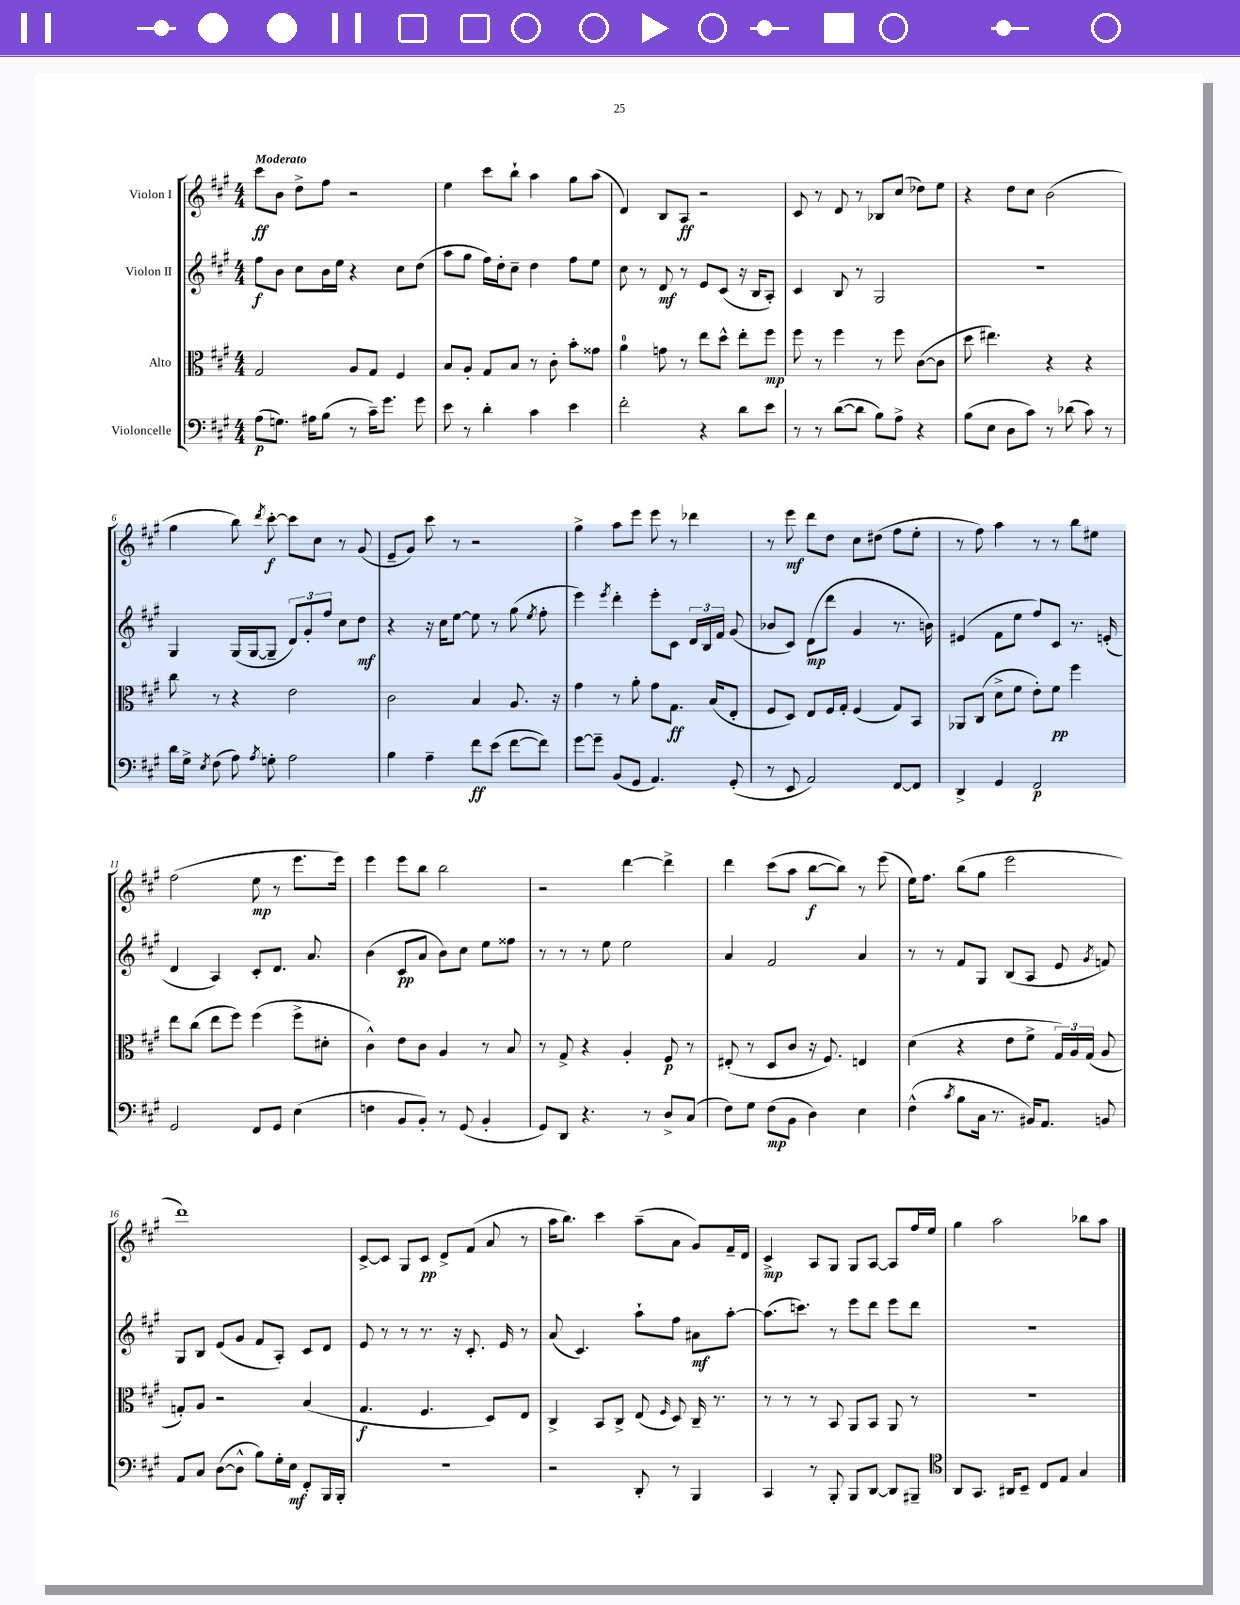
<<
\new StaffGroup <<
\new Staff = "s0" \with { instrumentName = "Violon I" } {
    \clef treble \key a \major \numericTimeSignature \time 4/4 \tempo "Moderato"
    \autoBeamOff cis'''8[\ff b'8] d''8[-> fis''8] r2 |
    e''4 cis'''8[ b''8]-! a''4 gis''8[ a''8]( |
    d'4) b8[ a8]\ff r2 |
    cis'8 r8 d'8 r8 bes8[ cis''8]( des''8[) e''8] |
    r4 d''8[ cis''8] b'2( |
    gis''4 b''8) \acciaccatura { d'''8 } cis'''8~-.\f cis'''8[ cis''8] r8 gis'8( |
    e'8[-- gis'8]) cis'''8 r8 r2 |
    gis''4-> a''8[ e'''8] e'''8 r8 des'''4 |
    r8 e'''8\mf d'''8[ d''8] cis''8[ dis''8]( fis''8[ e''8]-. |
    r8 fis''8) a''4 r8 r8 b''8[ eis''8] |
    fis''2( e''8\mp r8 e'''8.[ e'''16]) |
    e'''4 e'''8[ b''8] b''2 |
    r2 d'''4~ d'''4-> |
    d'''4 cis'''8[( a''8] b''8[~\f b''8]) r8 e'''8( |
    e''16[) fis''8.] b''8[( gis''8] e'''2 |
    d'''1) |
    cis'8[~-> cis'8] gis8[ cis'8]\pp d'8[-> fis'8]( a'8 r8 |
    a''16[ b''8.]) cis'''4 a''8[--( a'8] gis'8[) fis'16-- d'16] |
    cis'4->\mp a8[ gis8] gis8[ a8]~ a8[ fis''16 e''16] |
    gis''4 a''2 bes''8[ a''8] \bar "|." |
}
\new Staff = "s1" \with { instrumentName = "Violon II" } {
    \clef treble \key a \major \numericTimeSignature \time 4/4
    \autoBeamOff fis''8[\f b'8] cis''8[ b'16 e''16] r4 cis''8[ d''8]( |
    a''8[ gis''8] fis''16[) d''16-. cis''8]-- d''4 fis''8[ e''8] |
    cis''8 r8 d'8\mf r8 e'8[ cis'8]( r16 b16[ a8]-.) |
    cis'4 b8 r8 gis2 |
    r1 |
    gis4 gis16[( gis16~ gis8]-- \tuplet 3/2 { d'8[) gis'8-. fis''8] } cis''8[ d''8]\mf |
    r4 r16 cis''16[ e''8]~ e''8 r8 gis''8( \acciaccatura { e''8 } fis''8-. |
    e'''4) \acciaccatura { e'''8 } d'''4-. e'''8[-. cis'8] \tuplet 3/2 { d'16[ b16 fis'16] } gis'8( |
    bes'8[ cis'8]) d'8[\mp( d'''8] gis'4 r8. b'16) |
    eis'4( fis'8[ e''8] fis''8[) cis'8] r8. e'16-.( |
    d'4 a4) cis'8[-. d'8.] a'8. |
    b'4( cis'8[\pp a'8] b'8[) cis''8] e''8[ fisis''8] |
    r8 r8 r8 e''8 e''2 |
    a'4 fis'2 a'4 |
    r8 r8 fis'8[ gis8] b8[( a8] e'8 \acciaccatura { gis'8 } f'8) |
    gis8[ b8] e'8[( gis'8] fis'8[ a8]-.) cis'8[ d'8] |
    e'8 r8 r8 r8. r16 cis'8.-. e'16 r8 |
    a'8( cis'4.) a''8[-! fis''8] ais'8[\mf a''8]~-. |
    a''8.[( c'''8.]) r8 e'''8[ d'''8] e'''8[ d'''8] |
    R1 \bar "|." |
}
\new Staff = "s2" \with { instrumentName = "Alto" } {
    \clef alto \key a \major \numericTimeSignature \time 4/4
    \autoBeamOff gis2 a8[ gis8] fis4 |
    b8[ a8]-. gis8[ b8] r8 cis'8-. b'8[-. gisis'8] |
    a'4-0 g'8 r8 e''8[ d''8]-^ e''8[-. fis''8]\mp |
    fis''8 r8 fis''4 r8 fis''8 cis'8[~( cis'8] |
    d''8 eis''4.) r4 r4 |
    cis''8 r8 r4 e'2 |
    cis'2 b4 a8. r16 |
    gis'4 r8 a'8-. gis'8[ gis8.]\ff b16[( e8]-. |
    fis8[ d8]) e8[ fis16 gis16]-. fis4( gis8[) b,8] |
    aes,8[ cis8]( d'8[-> fis'8] e'8[-.) fis'8]\pp fis''4 |
    e''8[ cis''8]( e''8[ fis''8]) fis''4( fis''8[-> dis'8]-. |
    cis'4-^) e'8[ cis'8] a4 r8 b8 |
    r8 gis8-> r4 a4-. fis8\p r8 |
    eis8-.( r8 d8[ cis'8] r16 fis8.) e4 |
    d'4( r4 e'8[ fis'8]-> \tuplet 3/2 { gis16[) a16 gis16]( } a8 |
    g8[-.) a8] r2 b4( |
    gis4.\f fis4. d8[) e8] |
    cis4-> b,8[ cis8]-> e8( \grace { fis16 } d8) cis16-- r8. |
    r8 r8 r8 b,8 a,8[ b,8] a,8 r8 |
    r1 \bar "|." |
}
\new Staff = "s3" \with { instrumentName = "Violoncelle" } {
    \clef bass \key a \major \numericTimeSignature \time 4/4
    \autoBeamOff a8[\p( g8.]) ais16[ b8]( r8 cis'16[--) gis'8.] gis'8 |
    e'8 r8 d'4-. cis'4 e'4 |
    fis'2-. r4 d'8[ e'8] |
    r8 r8 d'8[~( d'8] b8[) a8]-> r4 |
    b8[( e8] d8[ cis'8]) r8 des'8( cis'8) r8 |
    d'16[ gis16]-> \acciaccatura { e8 } fis8( a8) \acciaccatura { a8 } g8-. a2 |
    b4 a4-- fis'8[\ff e'8]( fis'8[~ fis'8]) |
    gis'8[~ gis'8]-- b,8[( gis,8] a,4.) gis,8-.( |
    r8 e,8 a,2) fis,8[~ fis,8] |
    d,4-> gis,4 fis,2\p |
    gis,2 fis,8[ gis,8] e4( |
    f4 b,8[ b,8]-.) r8 gis,8( b,4-. |
    gis,8[) d,8] r4. r8 d8[-> cis8]( |
    fis8[) gis8] fis8[\mp( b,8] d4) e4 |
    fis4-^( \acciaccatura { cis'8 } b8[ cis16] r8. bis,16[) a,8.] b,8 |
    a,8[ cis8] d8[~( d8]-^ b8[) gis16-. e16]\mf fis,8[-. b,,16 b,,16]-. |
    R1 |
    r2 d,8-. r8 b,,4 |
    cis,4 r8 b,,8-. b,,8[ d,8]~ d,8[ bis,,8]-- |
    \clef tenor a,8[ gis,8.] ais,16[ b,8]-- cis8[ e8] gis4 \bar "|." |
}
>>
>>
